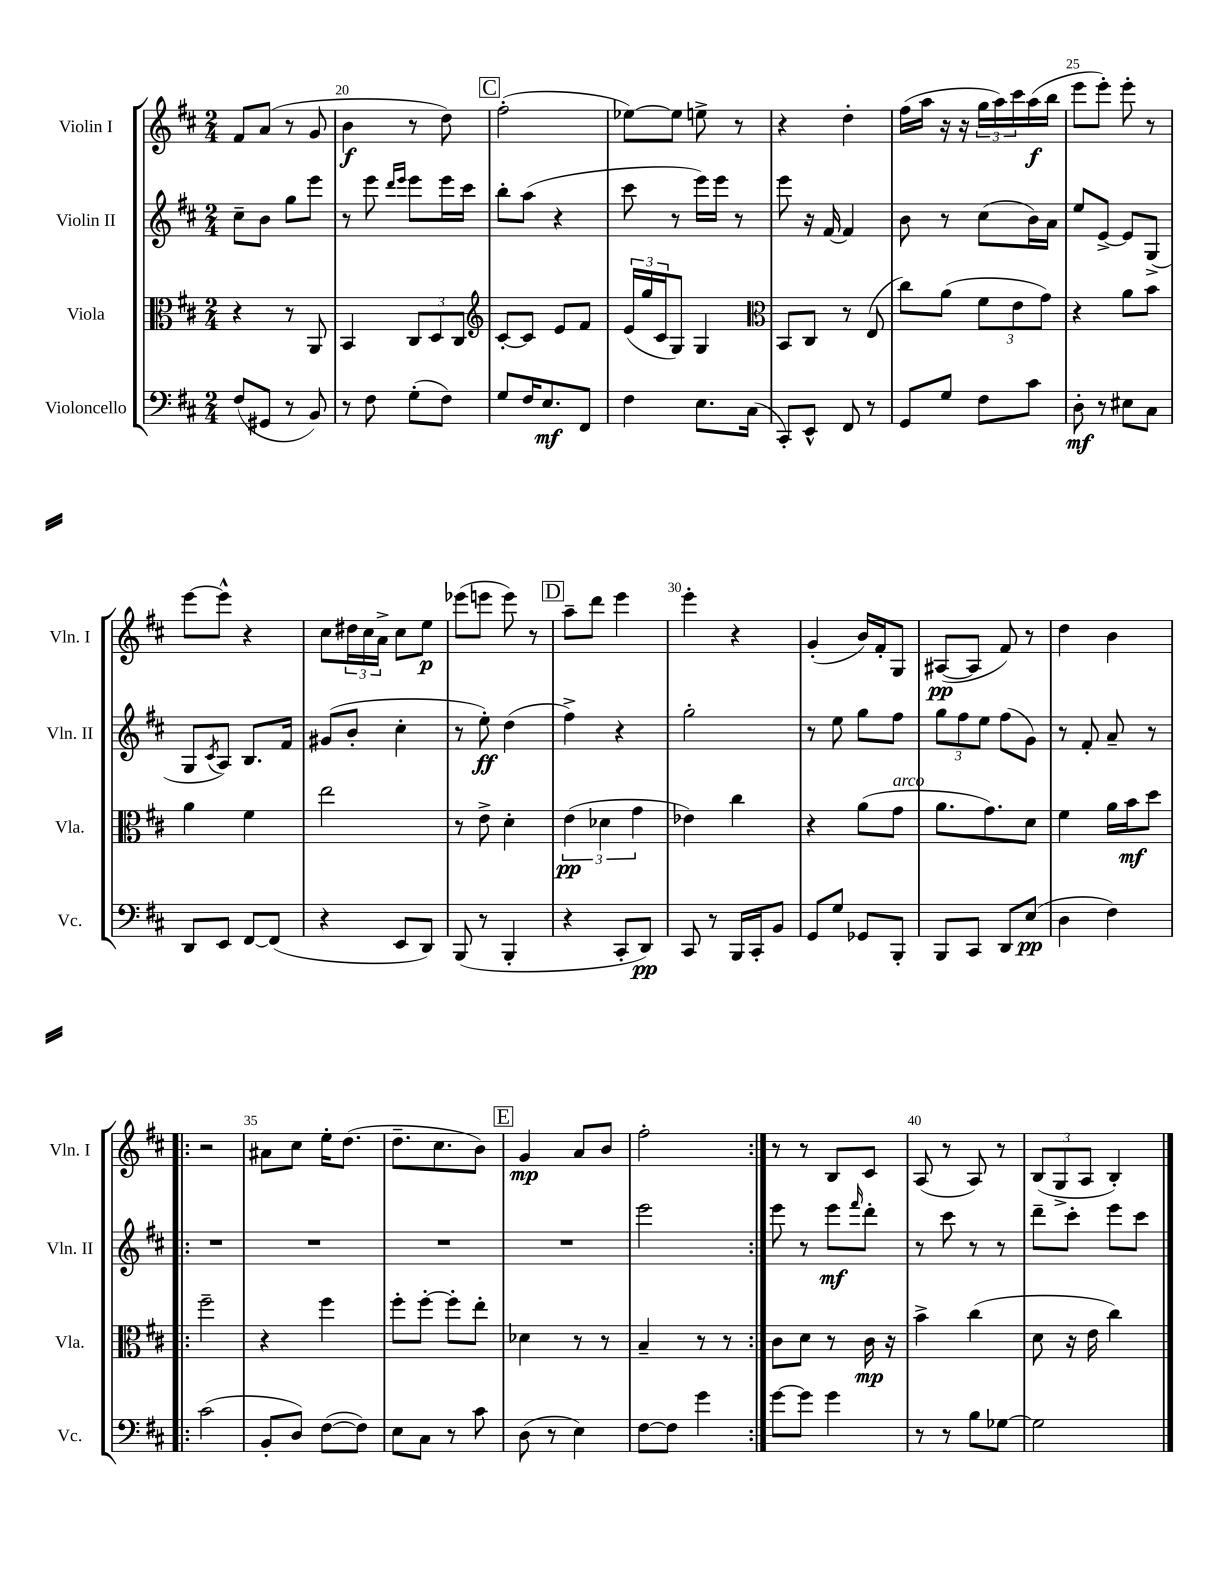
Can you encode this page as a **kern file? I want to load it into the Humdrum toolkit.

**kern	**dynam	**kern	**dynam	**kern	**dynam	**kern	**dynam
*part4	*part4	*part3	*part3	*part2	*part2	*part1	*part1
*staff4	*staff4	*staff3	*staff3	*staff2	*staff2	*staff1	*staff1
*I"Violoncello	*	*I"Viola	*	*I"Violin II	*	*I"Violin I	*
*I'Vc.	*	*I'Vla.	*	*I'Vln. II	*	*I'Vln. I	*
*clefF4	*	*clefC3	*	*clefG2	*	*clefG2	*
*k[f#c#]	*	*k[f#c#]	*	*k[f#c#]	*	*k[f#c#]	*
*M2/4	*	*M2/4	*	*M2/4	*	*M2/4	*
=19	=19	=19	=19	=19	=19	=19	=19
(8F#/L	.	4r	.	8cc#~\L	.	8f#/L	.
8GG#X/J	.	.	.	8b\J	.	(8a/J	.
8r	.	8r	.	8gg\L	.	8r	.
8BB/)	.	8AA/	.	8eee\J	.	8g/	.
=20	=20	=20	=20	=20	=20	=20	=20
8r	.	4BB/	.	8r	.	4b\	f
8F#\	.	.	.	8eee\	.	.	.
.	.	.	.	16qqddd/LL	.	.	.
.	.	.	.	16qqeee/JJ	.	.	.
(8G'\L	.	12C#/L	.	8eee\L	.	8r	.
.	.	12D/	.	.	.	.	.
8F#\J)	.	.	.	16eee\L	.	8dd\)	.
.	.	12C#/J	.	.	.	.	.
.	.	.	.	16ccc#\JJ	.	.	.
!!LO:REH:place=s1:t=C
=21	=21	=21	=21	=21	=21	=21	=21
*	*	*clefG2	*	*	*	*	*
8G/L	.	[8c#'/L	.	8bb'\L	.	(2ff#'\	.
16F#/K	.	8c#/J]	.	(8aa\J	.	.	.
8.E/	mf	.	.	.	.	.	.
.	.	8e/L	.	4r	.	.	.
8FF#/J	.	8f#/J	.	.	.	.	.
=22	=22	=22	=22	=22	=22	=22	=22
4F#\	.	(24e/LL	.	8ccc#\	.	[8ee-X\L)	.
.	.	24gg/	.	.	.	.	.
.	.	24c#/J	.	.	.	.	.
.	.	8G/J)	.	8r	.	8ee-\J]	.
8.E\L	.	4G/	.	16eee\LL)	.	8een^\	.
.	.	.	.	16eee\JJ	.	.	.
.	.	.	.	8r	.	8r	.
(16C#\Jk	.	.	.	.	.	.	.
=23	=23	=23	=23	=23	=23	=23	=23
*	*	*clefC3	*	*	*	*	*
8CC#'/L)	.	8BB/L	.	8eee\	.	4r	.
8EE^^/J	.	8C#/J	.	16r	.	.	.
.	.	.	.	[16f#/	.	.	.
8FF#/	.	8r	.	4f#/]	.	4dd'\	.
8r	.	(8E/	.	.	.	.	.
=24	=24	=24	=24	=24	=24	=24	=24
8GG/L	.	8cc#\L)	.	8b\	.	(16ff#\LL	.
.	.	.	.	.	.	16aa\JJ	.
8G/J	.	(8a\J	.	8r	.	16r	.
.	.	.	.	.	.	16r	.
8F#\L	.	12f#\L	.	(8cc#\L	.	24gg\LL	.
.	.	.	.	.	.	24aa\)	.
.	.	12e\	.	.	.	24ccc#\	.
8c#\J	.	.	.	16b\L)	.	(16aa\	f
.	.	12g\J)	.	.	.	.	.
.	.	.	.	16a\JJ	.	16bb\JJ	.
=25	=25	=25	=25	=25	=25	=25	=25
8D'\	mf	4r	.	8ee/L	.	8eee\L	.
8r	.	.	.	[8e^/J	.	8eee'\J)	.
8E#X\L	.	8a\L	.	8e/L]	.	8eee'\	.
8C#\J	.	8b\J	.	(8G^/J	.	8r	.
!!LO:LB:g=z
=26	=26	=26	=26	=26	=26	=26	=26
8DD/L	.	4a\	.	8G/L	.	[8eee\L	.
.	.	.	.	8qc#/	.	.	.
8EE/J	.	.	.	8A/J)	.	8eee^^\J]	.
[8FF#/L	.	4f#\	.	8.B/L	.	4r	.
(8FF#/J]	.	.	.	.	.	.	.
.	.	.	.	16f#/Jk	.	.	.
=27	=27	=27	=27	=27	=27	=27	=27
4r	.	2ee\	.	(8g#X/L	.	8cc#\L	.
.	.	.	.	8b'/J	.	24dd#X\L	.
.	.	.	.	.	.	24cc#\	.
.	.	.	.	.	.	24a^\JJ	.
8EE/L	.	.	.	4cc#'\	.	8cc#\L	.
8DD/J)	.	.	.	.	.	8ee\J	p
=28	=28	=28	=28	=28	=28	=28	=28
(8BBB/	.	8r	.	8r	.	(8eee-X\L	.
8r	.	8e^\	.	8ee'\)	ff	8eeen\J	.
4BBB'/	.	4d'\	.	(4dd\	.	8eee\)	.
.	.	.	.	.	.	8r	.
!!LO:REH:place=s1:t=D
=29	=29	=29	=29	=29	=29	=29	=29
4r	.	(6e\	pp	4ff#^\)	.	8aa~\L	.
.	.	.	.	.	.	8ddd\J	.
.	.	6d-X\	.	.	.	.	.
8CC#'/L	.	.	.	4r	.	4eee\	.
.	.	6g\	.	.	.	.	.
8DD/J)	pp	.	.	.	.	.	.
=30	=30	=30	=30	=30	=30	=30	=30
8CC#/	.	4e-X\)	.	2gg'\	.	4eee'\	.
8r	.	.	.	.	.	.	.
16BBB/LL	.	4cc#\	.	.	.	4r	.
16CC#'/J	.	.	.	.	.	.	.
8BB/J	.	.	.	.	.	.	.
=31	=31	=31	=31	=31	=31	=31	=31
8GG/L	.	4r	.	8r	.	(4g'/	.
8G/J	.	.	.	8ee\	.	.	.
8GG-X/L	.	(8a\L	.	8gg\L	.	16b/LL)	.
.	.	.	.	.	.	16f#'/J	.
!	!	!LO:TX:a:i:t=arco	!	!	!	!	!
8BBB'/J	.	8g\J	.	8ff#\J	.	8G/J	.
=32	=32	=32	=32	=32	=32	=32	=32
8BBB/L	.	8.a\L	.	12gg\L	.	([8A#X/L	pp
.	.	.	.	12ff#\	.	.	.
8CC#/J	.	.	.	.	.	8A#/J]	.
.	.	.	.	12ee\J	.	.	.
.	.	8.g\)	.	.	.	.	.
8DD/L	.	.	.	(8ff#\L	.	8f#/)	.
(8E/J	pp	8d\J	.	8g\J)	.	8r	.
=33	=33	=33	=33	=33	=33	=33	=33
4D\	.	4f#\	.	8r	.	4dd\	.
.	.	.	.	8f#'/	.	.	.
4F#\)	.	16a\LL	.	8a~/	.	4b\	.
.	.	16b\J	mf	.	.	.	.
.	.	8dd\J	.	8r	.	.	.
!!LO:LB:g=z
=34!|:	=34!|:	=34!|:	=34!|:	=34!|:	=34!|:	=34!|:	=34!|:
(2c#\	.	2ff#~\	.	2r	.	2r	.
=35	=35	=35	=35	=35	=35	=35	=35
8BB'/L	.	4r	.	2r	.	8a#X\L	.
8D/J)	.	.	.	.	.	8cc#\J	.
([8F#\L	.	4ff#\	.	.	.	16ee'\KL	.
.	.	.	.	.	.	(8.dd\J	.
8F#\J])	.	.	.	.	.	.	.
=36	=36	=36	=36	=36	=36	=36	=36
8E\L	.	8ff#'\L	.	2r	.	8.dd~\L	.
8C#\J	.	[8ff#'\J	.	.	.	.	.
.	.	.	.	.	.	8.cc#\	.
8r	.	8ff#'\L]	.	.	.	.	.
8c#\	.	8ee'\J	.	.	.	8b\J)	.
!!LO:REH:place=s1:t=E
=37	=37	=37	=37	=37	=37	=37	=37
(8D\	.	4d-X\	.	2r	.	4g/	mp
8r	.	.	.	.	.	.	.
4E\)	.	8r	.	.	.	8a/L	.
.	.	8r	.	.	.	8b/J	.
=38	=38	=38	=38	=38	=38	=38	=38
[8F#\L	.	4B~/	.	2eee\	.	2ff#'\	.
8F#\J]	.	.	.	.	.	.	.
4g\	.	8r	.	.	.	.	.
.	.	8r	.	.	.	.	.
=39:|!	=39:|!	=39:|!	=39:|!	=39:|!	=39:|!	=39:|!	=39:|!
[8g\L	.	8c#\L	.	8eee\	.	8r	.
8g\J]	.	8d\J	.	8r	.	8r	.
4g\	.	8r	.	8eee\L	mf	8B/L	.
.	.	.	.	16qqfff#/	.	.	.
.	.	16c#\	mp	8ddd'\J	.	8c#/J	.
.	.	16r	.	.	.	.	.
=40	=40	=40	=40	=40	=40	=40	=40
8r	.	4b^\	.	8r	.	(8A/	.
8r	.	.	.	8ccc#\	.	8r	.
8B\L	.	(4cc#\	.	8r	.	8A/)	.
[8G-X\J	.	.	.	8r	.	8r	.
=41	=41	=41	=41	=41	=41	=41	=41
2G-\]	.	8d\	.	8ddd~\L	.	(12B/L	.
.	.	.	.	.	.	12G^/	.
.	.	16r	.	8ccc#'\J	.	.	.
.	.	.	.	.	.	12A/J	.
.	.	16e\	.	.	.	.	.
.	.	4cc#\)	.	8eee\L	.	4B'/)	.
.	.	.	.	8ccc#\J	.	.	.
==	==	==	==	==	==	==	==
*-	*-	*-	*-	*-	*-	*-	*-
